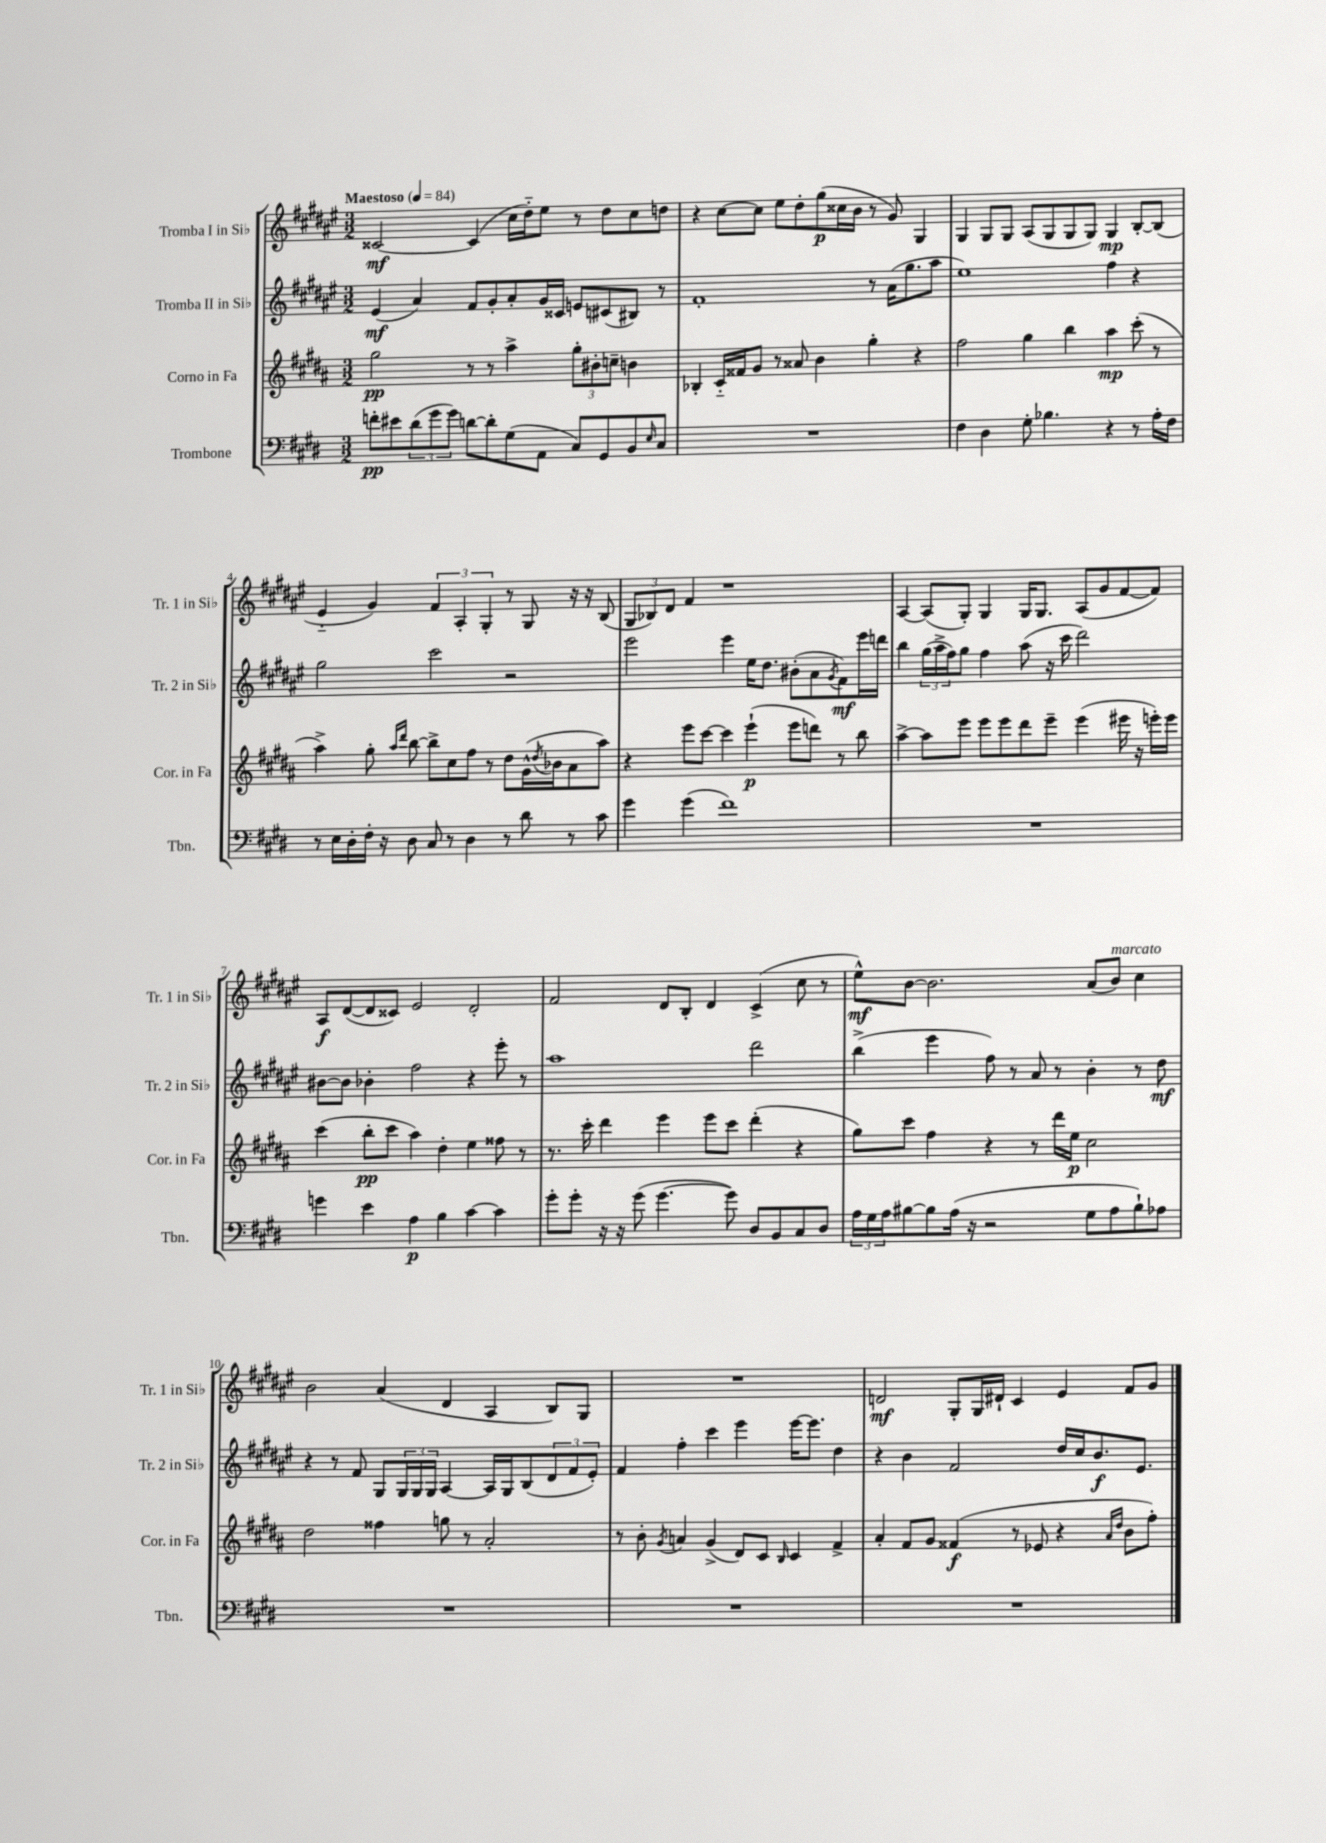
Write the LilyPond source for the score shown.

<<
\new StaffGroup <<
\new Staff = "s0" \with { instrumentName = "Tromba I in Sib" shortInstrumentName = "Tr. 1 in Sib" } {
    \clef treble \key fis \major \numericTimeSignature \time 3/2 \tempo "Maestoso" 4 = 84
    cisis'2~\mf cisis'4( cis''16 dis''16-_) eis''8 r8 dis''8 cis''8 d''8 |
    r4 cis''8~ cis''8 eis''8 dis''8-. gis''8\p( cisis''16 b'16 r8 gis'8) gis4 |
    gis4 gis8 gis8 ais8( gis8 gis8 gis8) gis4\mp b8~-. b8( |
    eis'4-_ gis'4) \tuplet 3/2 { fis'4 ais4-. gis4-. } r8 gis8 r16 r16 b8( |
    \tuplet 3/2 { gis8 bes8) dis'8 } fis'4 r1 |
    ais4~ ais8( gis8-.) gis4 gis16 gis8. ais8( gis'8 fis'8~ fis'8) |
    ais8\f dis'8~( dis'8 cisis'8) eis'2 dis'2-. |
    fis'2 dis'8 b8-. dis'4 cis'4->( cis''8 r8 |
    eis''8-^\mf) b'8~ b'2. ais'8( b'8^\markup { \italic "marcato" }) cis''4 |
    b'2 ais'4( dis'4 ais4 b8) gis8 |
    R1. |
    d'2\mf gis8-. gis16 dis'16-! cis'4 eis'4 fis'8 gis'8 \bar "|." |
}
\new Staff = "s1" \with { instrumentName = "Tromba II in Sib" shortInstrumentName = "Tr. 2 in Sib" } {
    \clef treble \key fis \major \numericTimeSignature \time 3/2
    eis'4\mf( ais'4) fis'8 gis'8-. ais'8-. gis'16 cisis'16 e'8 cis'8( bis8) r8 |
    fis'1-. r8 ais'16( gis''8. ais''8 |
    eis''1) fis''4 r4 |
    gis''2 cis'''2 r2 |
    eis'''2 eis'''4 eis''16 dis''8. bis'8-.( ais'8 \acciaccatura { gis'8 } fis'8\mf) eis'''16 d'''16 |
    b''4 \tuplet 3/2 { gis''16( ais''16-> fis''16) } gis''8 fis''4 ais''8( r16 cis'''16 dis'''2) |
    bis'8~ bis'8 bes'4-. fis''2 r4 eis'''8-. r8 |
    ais''1 dis'''2 |
    b''4->( eis'''4 fis''8) r8 ais'8 r8 b'4-. r8 dis''8\mf |
    r4 r8 fis'8 gis8 \tuplet 3/2 { gis16 gis16 gis16 } ais4~ ais16 gis16 b8( \tuplet 3/2 { dis'8 fis'8 eis'8-.) } |
    fis'4 fis''4-. cis'''4 eis'''4 eis'''16~ eis'''8. dis''4 |
    r4 b'4 fis'2 dis''16 cis''16 b'8.\f eis'8. \bar "|." |
}
\new Staff = "s2" \with { instrumentName = "Corno in Fa" shortInstrumentName = "Cor. in Fa" } {
    \clef treble \key b \major \numericTimeSignature \time 3/2
    gis''2\pp r8 r8 ais''4-> \tuplet 3/2 { gis''8-. bis'8-. c''8-- } b'4 |
    bes4-. cis'16-_ fisis'16 gis'8 r8 aisis'8 b'4 gis''4-. r4 |
    fis''2 gis''4 b''4 ais''4\mp cis'''8-.( r8 |
    ais''4->) gis''8-. \grace { ais''16 dis'''16 } b''8~ b''8-> cis''8 fis''8 r8 dis''8 gis'16-^( \acciaccatura { dis''8 } bes'16 ais'8 ais''8) |
    r4 e'''8 cis'''8~ cis'''4 e'''4-!\p( e'''8 d'''8) r8 b''8 |
    ais''4~-> ais''8 e'''8 e'''8 e'''8 dis'''8 e'''8-- e'''4( eis'''16 r16 e'''16-.) e'''16 |
    cis'''4( b''8-.\pp cis'''8 ais''4) dis''4-. e''4 fisis''8 r8 |
    r8. cis'''16-. dis'''4 e'''4 e'''8 cis'''8 dis'''4-.( r4 |
    gis''8) cis'''8 fis''4 r4 r8 dis'''16 e''16\p cis''2 |
    dis''2 fisis''4 g''8 r8 ais'2-. |
    r8 b'8-. \acciaccatura { gis'8 } a'4 gis'4->( dis'8) cis'8 \grace { b16 } cis'4 fis'4-> |
    ais'4-. fis'8 gis'8 fisis'4\f( r8 ees'8 r4 \grace { ais'16 dis''16 } b'8 fis''8-.) \bar "|." |
}
\new Staff = "s3" \with { instrumentName = "Trombone" shortInstrumentName = "Tbn." } {
    \clef bass \key e \major \numericTimeSignature \time 3/2
    f'8-.\pp eis'8 \tuplet 3/2 { dis'8( gis'8 gis'8) } d'8~ d'8-. gis8( a,8 cis8) gis,8 b,8 \grace { e16 } cis8 |
    R1. |
    fis4 dis4 gis8-. bes4. r4 r8 a16-. fis16 |
    r8 e16 dis16-. fis16-. r16 dis8 cis8 r8 dis4 r8 dis'8 r8 cis'8 |
    gis'4 gis'4( fis'1) |
    R1. |
    g'4 e'4 a4\p b4 cis'4~ cis'4 |
    gis'8-. gis'8-. r16 r16 gis'8( gis'4.~ gis'8) dis8 b,8 cis8 dis8 |
    \tuplet 3/2 { a16 gis16 a16 } bis8~ bis8 a16( r16 r2 gis8 a8 bis8-!) aes8 |
    R1. |
    R1. |
    R1. \bar "|." |
}
>>
>>
